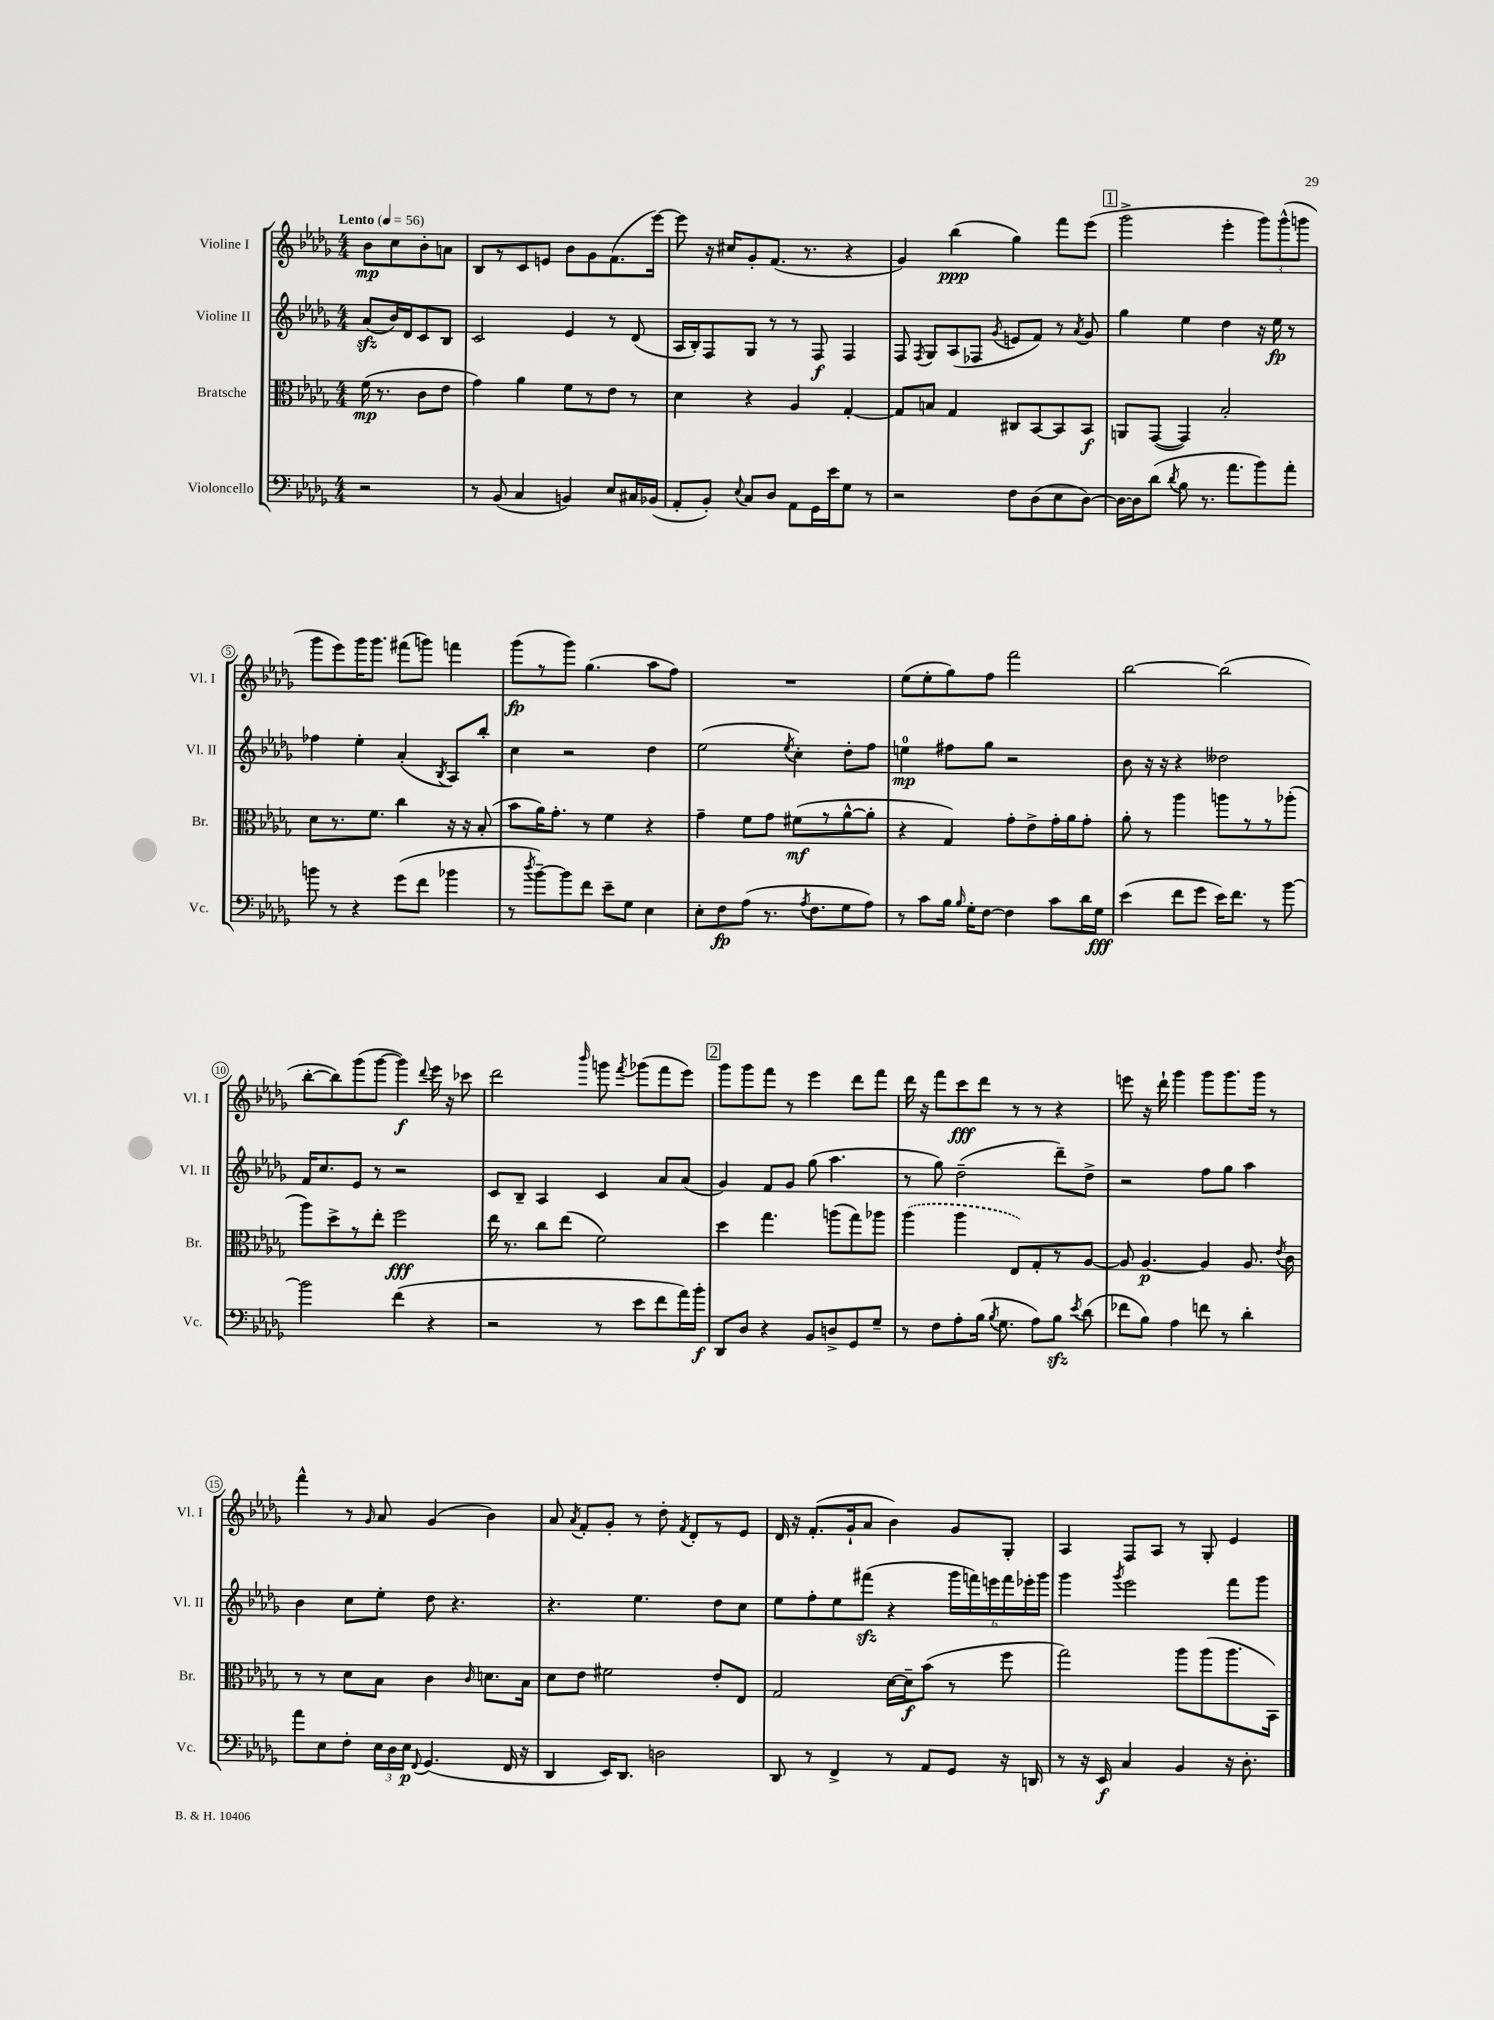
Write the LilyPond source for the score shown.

<<
\new StaffGroup <<
\new Staff = "s0" \with { instrumentName = "Violine I" shortInstrumentName = "Vl. I" } {
    \clef treble \key des \major \numericTimeSignature \time 4/4 \partial 2 \tempo "Lento" 4 = 56
    \autoBeamOff bes'8[\mp c''8 bes'8-. a'8] |
    bes8[ r8 c'8 e'8] bes'8[ ges'8 f'8.( ees'''16]~) |
    ees'''8 r16 cis''16[ ges'8-. f'8.]( r8. r4 |
    ges'4) bes''4\ppp( ges''4) f'''8[ ees'''8]( |
    \mark \markup { \box "1" } ges'''2-> ees'''4-. \tuplet 3/2 { ges'''8[) ges'''8-^( g'''8] } |
    ges'''8[ ees'''8) ges'''16 ges'''8.] fis'''8[( g'''8]) f'''4 |
    ges'''8[\fp( r8 ges'''8]) ges''4.( aes''8[ f''8]) |
    R1 |
    ees''8[( ees''8-. ges''8) f''8] f'''2 |
    bes''2~ bes''2( |
    bes''8[~-. bes''8) ges'''8( ges'''8]~ ges'''4\f) \appoggiatura { des'''8 } ees'''16 r16 ces'''8 |
    des'''2 \grace { bes'''16 } g'''8 \acciaccatura { f'''8 } ges'''8[( f'''8 ees'''8]) |
    \mark \markup { \box "2" } ges'''8[ ges'''8 f'''8] r8 ees'''4 des'''8[ f'''8] |
    des'''16 r16 f'''8[ c'''8\fff des'''8] r8 r8 r4 |
    e'''8 r16 des'''16-! ges'''4 ges'''8[ ges'''8. ges'''16] r8 |
    f'''4-^ r8 \grace { ges'16 } aes'8 ges'4( bes'4) |
    aes'8 \acciaccatura { aes'8 } f'8[-. ges'8]-. r8 des''8-. \acciaccatura { f'8 } des'8[-. r8 ees'8] |
    des'16 r16 f'8.[-.( ges'16-! aes'8] bes'4) ges'8[ ges8]-. |
    aes4 f8[ aes8] r8 ges8-. ees'4 \bar "|." |
}
\new Staff = "s1" \with { instrumentName = "Violine II" shortInstrumentName = "Vl. II" } {
    \clef treble \key des \major \numericTimeSignature \time 4/4 \partial 2
    \autoBeamOff aes'8[\sfz( bes'16) des'16 c'8 bes8] |
    c'2 ees'4 r8 des'8( |
    aes16[ bes16-.) f8 ges8] r8 r8 f8\f f4 |
    f8 \acciaccatura { f8 } ges8[ aes8( fes8] \acciaccatura { ges'8 } e'8[ f'8]) r8 \acciaccatura { aes'8 } ges'8 |
    \mark \markup { \box "1" } ges''4 ees''4 des''4 r16 ees''16\fp r8 |
    fes''4 ees''4-. aes'4-.( \acciaccatura { bes8 } aes8[) bes''8]-. |
    c''4 r2 des''4 |
    ees''2( \acciaccatura { ees''8 } c''4-.) des''8[-. f''8] |
    e''4-0\mp fis''8[ ges''8] r2 |
    bes'8 r16 r16 r4 deses''2 |
    f'16[ c''8. ees'8] r8 r2 |
    c'8[ bes8]-- aes4 c'4 aes'8[ aes'8]( |
    \mark \markup { \box "2" } ges'4) f'8[ ges'8] ges''8( aes''4. |
    r8 ges''8) des''2--( des'''8[--) des''8]-> |
    r2 f''8[ ges''8] aes''4 |
    bes'4 c''8[ ees''8]-. des''8 r4. |
    r4. ees''4. des''8[ c''8] |
    ees''8[ f''8-. ees''8 fis'''8]\sfz( r4 \tuplet 6/4 { ges'''16[ f'''16) e'''16 f'''16 ees'''16-. ges'''16] } |
    ges'''4 \acciaccatura { ges'''8 } ees'''2 f'''8[ ges'''8] \bar "|." |
}
\new Staff = "s2" \with { instrumentName = "Bratsche" shortInstrumentName = "Br." } {
    \clef alto \key des \major \numericTimeSignature \time 4/4 \partial 2
    \autoBeamOff f'16\mp( r8. c'8[ ees'8] |
    ges'4) aes'4 f'8[ r8 ees'8] r8 |
    des'4 r4 aes4 ges4~-. |
    ges8[ b8] ges4 cis8[ bes,8~ bes,8 bes,8]\f |
    \mark \markup { \box "1" } a,8[ ges,8]~( ges,4) bes2-. |
    des'8[ r8. f'8.] c''4 r16 r16 bes8-.( |
    bes'8[ aes'16) ges'8.]-. r8 f'4 r4 |
    ges'4-- f'8[ ges'8] fis'8[\mf( r8 aes'8~-^ aes'8]-. |
    r4 ges4) ges'8[-. ees'8-> ges'16-. aes'16 ges'8]-. |
    aes'8-. r8 aes''4 a''8[ r8 r8 aes''8]-.( |
    aes''8[) des''8-> r8 ees''8]-. f''2\fff |
    ees''16 r8. c''8[ ees''8]( f'2) |
    \mark \markup { \box "2" } des''4 ges''4. a''8[( ges''8) aes''8] |
    \once \slurDashed aes''4( aes''4 ees8[) ges8-. r8 aes8]~ |
    aes8 aes4.~\p aes4 aes8. \acciaccatura { ees'8 } c'16 |
    r8 r8 des'8[ bes8] c'4 \grace { c'16 } d'8.[ bes16] |
    des'8[ ees'8] fis'2 ees'8[-. ees8] |
    ges2 des'16[~ des'16--\f bes'8]( r8 f''8 |
    ges''2) aes''8[ aes''8( aes''8. bes,16]) \bar "|." |
}
\new Staff = "s3" \with { instrumentName = "Violoncello" shortInstrumentName = "Vc." } {
    \clef bass \key des \major \numericTimeSignature \time 4/4 \partial 2
    \autoBeamOff r2 |
    r8 bes,8( c4 b,4) ees8[ cis16 bes,16]( |
    aes,8[-. bes,8]-.) \appoggiatura { ees8 } c8[ des8] aes,8[ ges,16 ees'16 ges8] r8 |
    r2 f8[ des8( ees8 des8]~) |
    \mark \markup { \box "1" } des16[~ des16 des'8]( \acciaccatura { des'8 } bes8 r8. aes'8.[ bes'8) aes'8]-. |
    b'8 r8 r4 ges'8[( f'8] bes'4 |
    r8 \acciaccatura { des''8 } bes'8[~--) bes'8 f'8] ees'8[-- ges8] ees4 |
    ees8[-. f8\fp aes8]( r8. \acciaccatura { aes8 } f8.[ ges8 aes8]) |
    r8 c'8[ bes16] \grace { bes16 } ges16[-. f8]~ f4 c'8[ des'16 ges16]\fff |
    ees'4( f'8[ ges'8] ees'16[) f'8.] r8 bes'8~ |
    bes'2 f'4( r4 |
    r2 r8 ees'8[ f'8 aes'16) bes'16]-.\f |
    \mark \markup { \box "2" } des,8[ des8] r4 bes,8[ d8-> ges,8 ges8]-- |
    r8 f8[ aes8-. bes16]( \acciaccatura { bes8 } ges8. aes8[) bes8]\sfz \acciaccatura { ees'8 } des'8( |
    fes'8[ bes8]) aes4 f'8 r8 des'4-. |
    aes'8[ ees8 f8]-. \tuplet 3/2 { ees16[ des16 ees16]\p } \appoggiatura { f,8 } ges,4.( f,16 r16 |
    des,4 ees,16[) des,8.] d2 |
    des,8 r8 f,4-> r8 aes,8[ ges,8] r16 d,16 |
    r8 r16 ees,16\f c4 bes,4 r16 des8.-. \bar "|." |
}
>>
>>
\layout { \context { \Score \override BarNumber.stencil = #(make-stencil-circler 0.1 0.3 ly:text-interface::print) } }
